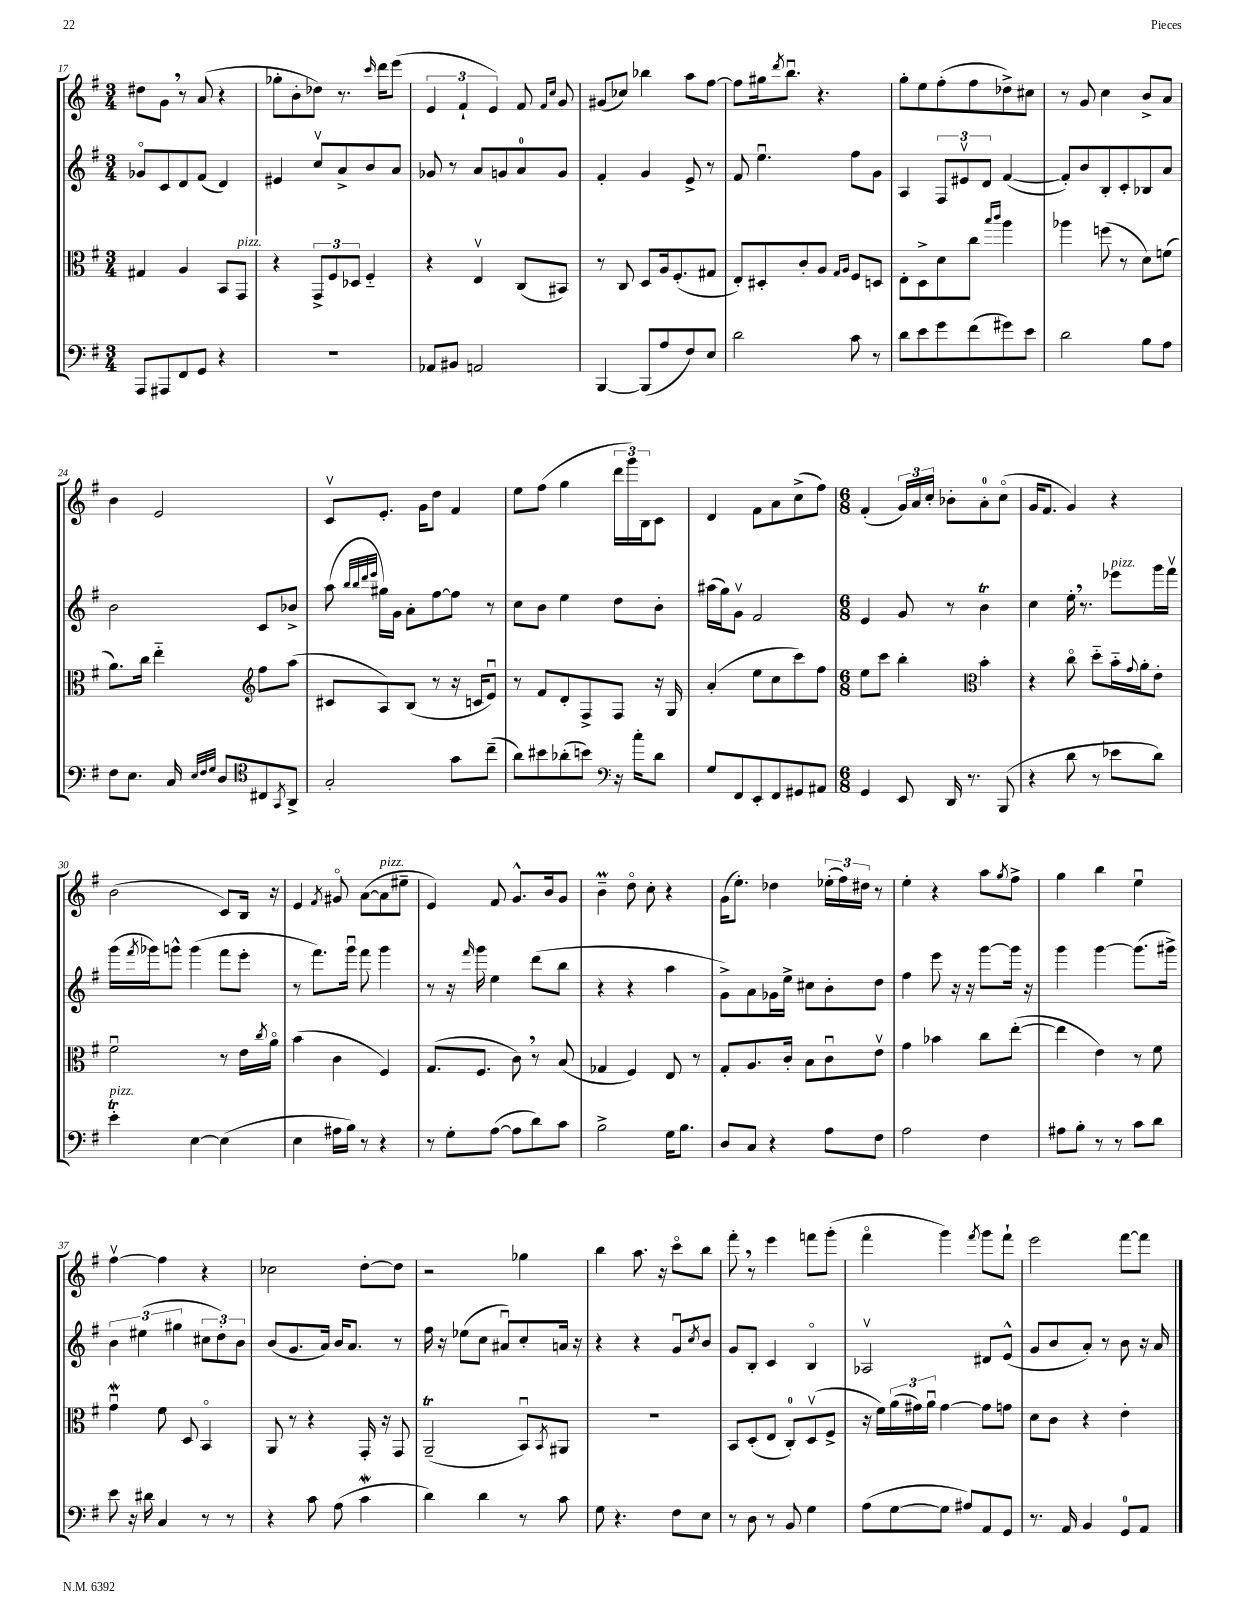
<<
\new StaffGroup <<
\new Staff = "s0" {
    \clef treble \key g \major \numericTimeSignature \time 3/4
    dis''8 g'8 \breathe r8 a'8( r4 |
    ges''8-. b'8-. des''8) r8. \grace { c'''16 } d'''16 e'''8( |
    \tuplet 3/2 { e'4 fis'4-! e'4) } fis'8 \grace { fis'16 c''16 } g'8 |
    gis'8( ces''8) bes''4 a''8 fis''8~ |
    fis''8 gis''16 \acciaccatura { d'''8 } b''8.\downbow r4. |
    g''8-. e''8 fis''8-.( fis''8 des''8->) cis''8 |
    r8 g'8 c''4 b'8-> a'8 |
    b'4 e'2 |
    c'8\upbow e'8.-. g'16 d''8 fis'4 |
    e''8 fis''8( g''4 \tuplet 3/2 { d'''16 g'''16) b16 } c'8 |
    d'4 fis'8 a'8 c''8->( fis''8) |
    \numericTimeSignature \time 6/8 fis'4-.( \tuplet 3/2 { g'16) a'16 c''16-. } bes'8-. a'8-0-. c''8\flageolet( |
    g'16 fis'8. g'4) r4 |
    b'2( c'8) b16 r16 |
    e'4 \acciaccatura { fis'8 } gis'8\flageolet a'8~( a'8^\markup { \italic "pizz." } eis''8-- |
    e'4) fis'8 g'8.-^ b'16 g'8 |
    b'4--\prall d''8\flageolet c''8-. r4 |
    g'16( e''8.-.) des''4 \tuplet 3/2 { ees''16-.( fis''16) dis''16 } r8 |
    e''4-. r4 a''8 \acciaccatura { g''8 } fis''8-> |
    g''4 b''4 e''4\downbow |
    fis''4~\upbow fis''4 r4 |
    ces''2 d''8~-. d''8 |
    r2 ges''4 |
    b''4 a''8. r16 c'''8\flageolet b''8 |
    fis'''8-. \breathe r8 e'''4 f'''8 g'''8-.( |
    fis'''4\flageolet g'''4) \acciaccatura { fis'''8 } g'''8 fis'''8-! |
    e'''2 fis'''8~ fis'''8 \bar "|." |
}
\new Staff = "s1" {
    \clef treble \key g \major \numericTimeSignature \time 3/4
    ges'8\flageolet c'8 d'8 fis'8( d'4) |
    eis'4 c''8\upbow a'8-> b'8 a'8 |
    ges'8 r8 a'8 g'8 a'8-0 g'8 |
    fis'4-. g'4 e'8-> r8 |
    fis'8 e''4.\downbow fis''8 g'8 |
    a4 \tuplet 3/2 { fis8 eis'8\upbow d'8 } fis'4~( |
    fis'8-.) b'8 b8-. c'8-. bes8 a'8 |
    b'2 c'8 bes'8-> |
    a''8( \grace { b''32 b''32 d'''32 e'''32 } gis''16) g'16 a'8-. fis''8~ fis''8 r8 |
    c''8 b'8 e''4 d''8 b'8-. |
    ais''16( g''16) g'8\upbow fis'2 |
    \numericTimeSignature \time 6/8 e'4 g'8 r8 b'4\trill |
    c''4 e''16-. \breathe r8. ees'''8^\markup { \italic "pizz." } g'''16 fis'''16\upbow |
    g'''16( \acciaccatura { fis'''8 } ges'''16) g'''8-^ g'''4( fis'''8 e'''8-. |
    r8 fis'''8.) g'''16\downbow fis'''8 g'''4 |
    r8 r16 \grace { fis'''16 } g'''16 e''4 d'''8( b''8 |
    r4 r4 a''4 |
    g'8->) a'8 ges'16 e''16-> cis''8 b'8-. d''8 |
    fis''4 e'''8 r16 r16 g'''8~ g'''16 r16 |
    g'''4 g'''4~ g'''8.( gis'''16->) |
    \tuplet 3/2 { b'4 eis''4( gis''4 } \tuplet 3/2 { cis''8 d''8-.) b'8 } |
    b'8( g'8. a'16) b'16 a'8. r8 |
    fis''16 r16 ees''8( c''8 ais'8\downbow) c''8-. a'16 r16 |
    r4 r4 g'8\downbow \acciaccatura { c''8 } b'8 |
    g'8 b8-. c'4 b4\flageolet |
    aes2\upbow dis'8 e'8-^( |
    g'8 b'8 a'8-.) r8 b'8 r16 a'16 \bar "|." |
}
\new Staff = "s2" {
    \clef alto \key g \major \numericTimeSignature \time 3/4
    gis4 a4 b,8 g,8^\markup { \italic "pizz." } |
    r4 \tuplet 3/2 { g,8-> fis8 des8 } fis4-_ |
    r4 e4\upbow c8( bis,8) |
    r8 c8 d8 a16 fis8.-.( gis8 |
    e8-.) dis8-. c'8-. a8 \grace { g16 a16 } fis8 d8 |
    e8-. d8-> d'8 c''8 \grace { b''16 c'''16 } a''4 |
    aes''4 f''8( r8 d'8) f'8( |
    a'8.) c''16 e''4-_ fis''8 a''8( |
    \clef treble cis'8 a8) b8( r8 r16 c'16 e'8\downbow) |
    r8 fis'8 d'8-. fis8-> fis8 r16 g16 |
    a'4-.( e''8 c''8 c'''8) fis''8 |
    \numericTimeSignature \time 6/8 e''8 c'''8 b''4-. \clef alto b'4-. |
    r4 c''8\flageolet d''8-_ b'16-_ \appoggiatura { g'8 } a'16-. e'8-. |
    fis'2\downbow r8 e'16 \acciaccatura { c''8 } a'16\flageolet |
    b'4( c'4 fis4) |
    g8.( fis8. c'8) \breathe r8 b8( |
    ges4 fis4) e8 r8 |
    g8-. a8. c'16-. b8 c'8\downbow e'8\upbow |
    g'4 bes'4 c''8 e''8~-.( |
    e''4 e'4) r8 fis'8 |
    g'4\downbow\mordent fis'8 d8 b,4\flageolet |
    a,8 r8 r4 g,16-. r16 g,8 |
    a,2--\trill( b,8\downbow) \acciaccatura { b,8 } ais,8 |
    R2. |
    b,8 d8-.( e8 c8-0-.) d8\upbow( fis8-> |
    r16 fis'16) \tuplet 3/2 { a'16( gis'16) a'16\downbow } gis'4~ gis'8 g'8 |
    d'8 c'8 r4 e'4-. \bar "|." |
}
\new Staff = "s3" {
    \clef bass \key g \major \numericTimeSignature \time 3/4
    a,,8 ais,,8 fis,8 g,8 r4 |
    R2. |
    aes,8 bis,8 a,2 |
    b,,4~ b,,8( a8 fis8) e8 |
    d'2 c'8 r8 |
    d'8 e'8 g'8 fis'8( gis'8) e'8 |
    d'2 b8 a8 |
    fis8 e8. c16 \grace { e32 fis32 g32 } d8 cis8 \acciaccatura { g,8 } a,8-> |
    \clef tenor g2-. g'8 c''8--( |
    a'8) bis'8 aes'8-.( b'8) r16 c''16-. d'8 |
    \clef bass g8 fis,8 e,8-. fis,8 gis,8 ais,8 |
    \numericTimeSignature \time 6/8 g,4 e,8 d,16 r8. b,,8( |
    r4 d'8 r8 ees'8 d'8) |
    e'4-.\trill^\markup { \italic "pizz." } e4~ e4( |
    e4 ais16 b16) r8 r4 |
    r8 g8-. a8~( a8 d'8) c'8 |
    b2-> g16 b8. |
    d8 c8 r4 a8 fis8 |
    a2 fis4 |
    ais8 b8-. r8 r8 c'8 d'8 |
    e'8 r16 dis'16 c4 r8 r8 |
    r4 c'8 a8( c'4\mordent |
    d'4) d'4 r8 c'8 |
    g8 r4. fis8 e8 |
    r8 d8 r8 b,8 g4 |
    a8( g8~ g8 ais8) a,8 g,8 |
    r8. a,16 b,4 g,8-0 a,8 \bar "|." |
}
>>
>>
\layout { \context { \Score currentBarNumber = #17 } }
